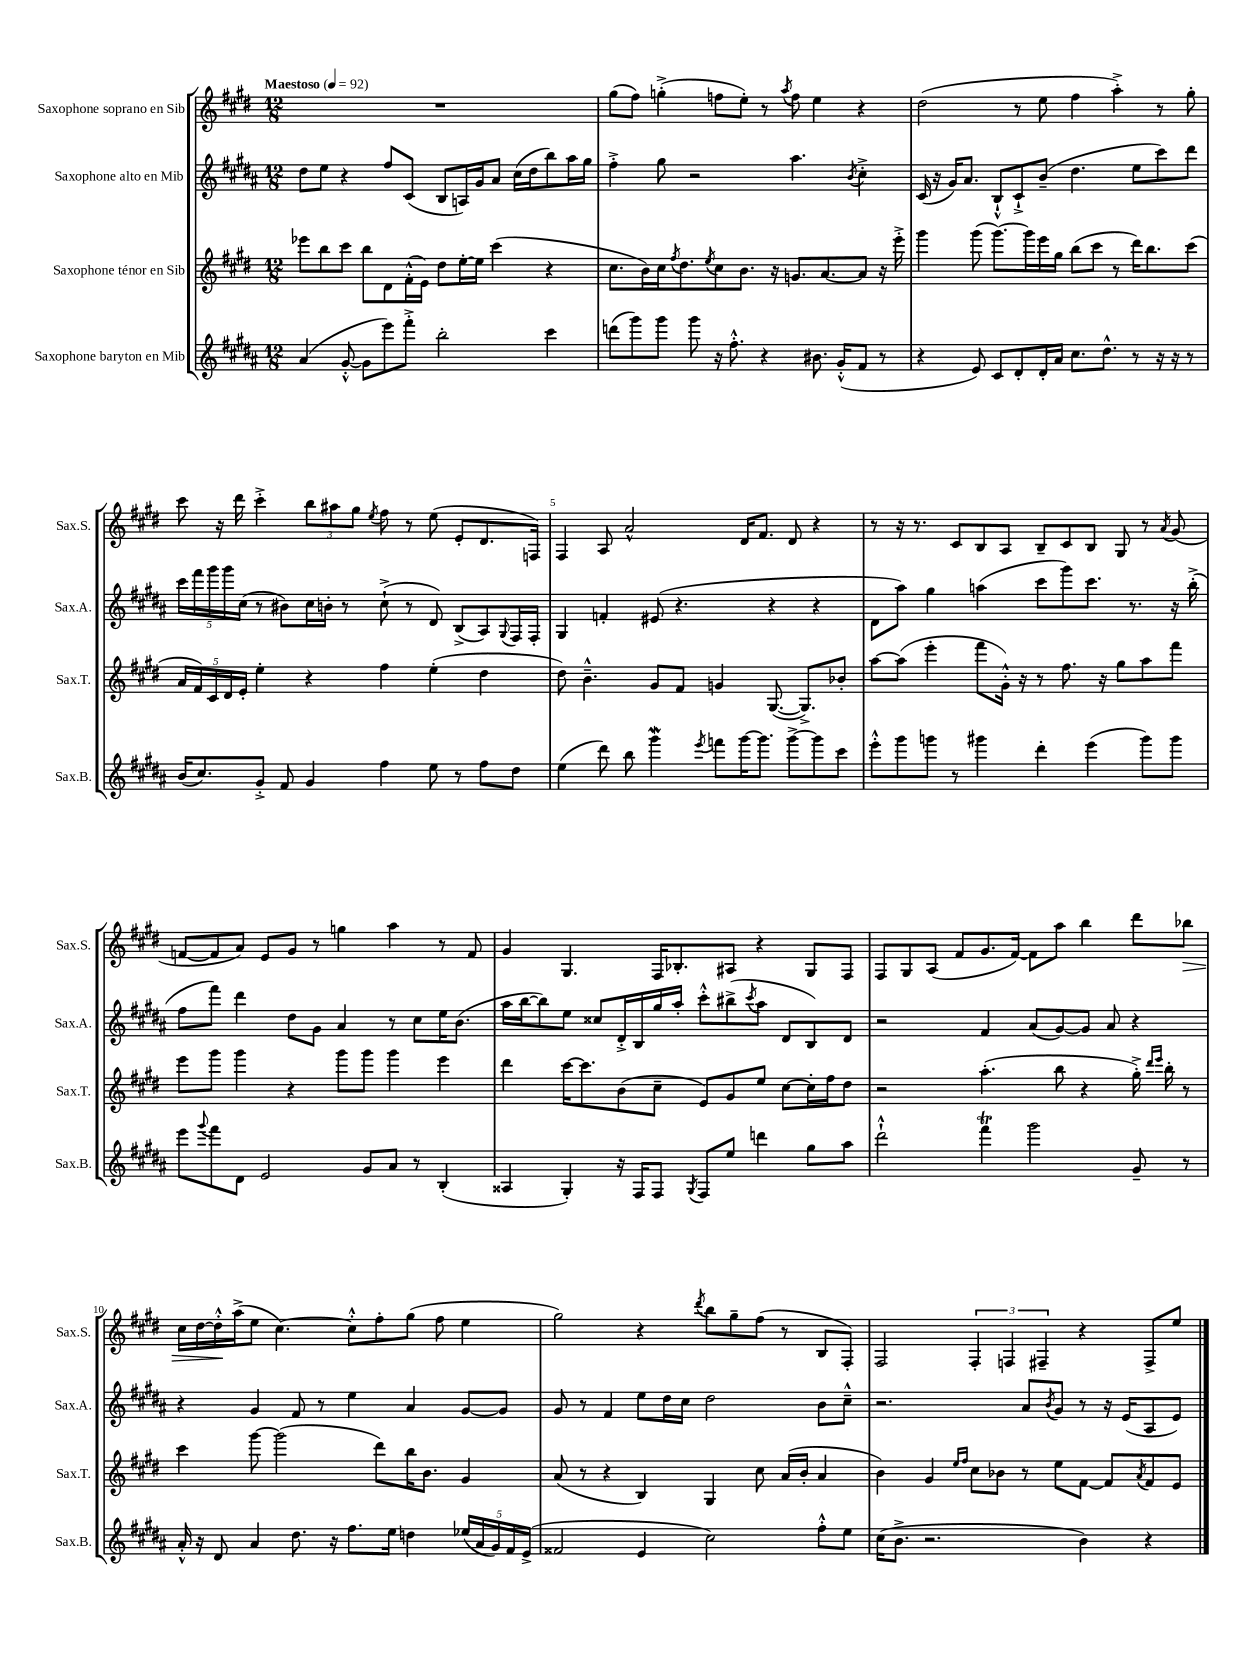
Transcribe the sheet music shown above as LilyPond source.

<<
\new StaffGroup <<
\new Staff = "s0" \with { instrumentName = "Saxophone soprano en Sib" shortInstrumentName = "Sax.S." } {
    \clef treble \key e \major \numericTimeSignature \time 12/8 \tempo "Maestoso" 4 = 92
    R1. |
    gis''8( fis''8) g''4-.->( f''8 e''8-.) r8 \acciaccatura { a''8 } f''8 e''4 r4 |
    dis''2( r8 e''8 fis''4 a''4-.->) r8 gis''8-. |
    cis'''8 r16 dis'''16 cis'''4-.-> \tuplet 3/2 { b''8 ais''8 gis''8 } \acciaccatura { e''8 } fis''8 r8 e''8( e'8-. dis'8. f16) |
    fis4 a8 a'2-^ dis'16 fis'8. dis'8 r4 |
    r8 r16 r8. cis'8 b8 a8 b8-- cis'8 b8 gis8 r8 \acciaccatura { a'8 } gis'8( |
    f'8~ f'8 a'8) e'8 gis'8 r8 g''4 a''4 r8 f'8 |
    gis'4 gis4. fis16 bes8.-. ais8 r4 gis8 fis8 |
    fis8 gis8 a8( fis'8 gis'8. fis'16~) fis'8 a''8 b''4 dis'''8 bes''8\> |
    cis''16 dis''16~ dis''16-.-^\! a''16->( e''8 cis''4.~) cis''8-.-^ fis''8-. gis''8( fis''8 e''4 |
    gis''2) r4 \acciaccatura { dis'''8 } b''8 gis''8-- fis''8( r8 b8 fis8-.) |
    fis2 \tuplet 3/2 { fis4-. f4 fis4-- } r4 fis8-> e''8 \bar "|." |
}
\new Staff = "s1" \with { instrumentName = "Saxophone alto en Mib" shortInstrumentName = "Sax.A." } {
    \clef treble \key b \major \numericTimeSignature \time 12/8
    dis''8 e''8 r4 fis''8 cis'8( b8 a16) gis'16 ais'8 cis''16( dis''16 b''8) ais''16 gis''16 |
    fis''4-.-> gis''8 r2 ais''4. \acciaccatura { b'8 } cis''4-.-> |
    cis'16( r16 gis'16) ais'8. b8-!-^ cis'8-!-> b'8--( dis''4. e''8 cis'''8) dis'''8 |
    \tuplet 5/4 { cis'''16 fis'''16 gis'''16 gis'''16 cis''16( } r8 bis'8) cis''16 b'16-. r8 cis''8-!->( r8 dis'8) b8->( ais8) \appoggiatura { gis8 } fis16 fis16-. |
    gis4 f'4-. eis'8( r4. r4 r4 |
    dis'8 ais''8) gis''4 a''4( cis'''8 gis'''8) cis'''8. r8. r16 b''16-.->( |
    fis''8 fis'''8) dis'''4 dis''8 gis'8 ais'4 r8 cis''8 e''16 b'8.( |
    ais''16 b''16~ b''8) e''8 cisis''8 dis'16-.-> b16 gis''16 ais''16-. cis'''8-.-^ bis''8->( \acciaccatura { cis'''8 } ais''8 dis'8 b8) dis'8 |
    r2 fis'4 ais'8( gis'8~) gis'8 ais'8 r4 |
    r4 gis'4 fis'8 r8 e''4 ais'4 gis'8~ gis'8 |
    gis'8 r8 fis'4 e''8 dis''16 cis''16 dis''2 b'8 cis''8---^ |
    r2. ais'8 \acciaccatura { b'8 } gis'8 r8 r16 e'16( ais8 e'8) \bar "|." |
}
\new Staff = "s2" \with { instrumentName = "Saxophone ténor en Sib" shortInstrumentName = "Sax.T." } {
    \clef treble \key e \major \numericTimeSignature \time 12/8
    ees'''8 b''8 cis'''8 b''8 dis'8 fis'16-.-^( e'16) dis''8 e''16~-. e''16 cis'''4( r4 |
    cis''8. b'16) cis''16 \acciaccatura { fis''8 } dis''8. \acciaccatura { e''8 } cis''8 b'8. r16 g'8. a'8.~ a'8 r16 e'''16-.-> |
    gis'''4 gis'''8( gis'''8.~) gis'''16 e'''16 gis''16 b''8( cis'''8 r8 dis'''16) b''8. cis'''8( |
    \tuplet 5/4 { a'16 fis'16) cis'16 dis'16 e'16-. } e''4-. r4 fis''4 e''4-.( dis''4 |
    dis''8) b'4.---^ gis'8 fis'8 g'4 gis8.~( gis8.->) bes'8-. |
    a''8~ a''8( e'''4-. fis'''8 gis'16-.-^) r16 r8 fis''8. r16 gis''8 a''8 fis'''8 |
    e'''8 gis'''8 gis'''4 r4 gis'''8 gis'''8 gis'''4 e'''4 |
    dis'''4 cis'''16~ cis'''8. b'8( cis''8-- e'8) gis'8 e''8 cis''8~ cis''16-. fis''16 dis''8 |
    r2 a''4.-.( b''8 r4 gis''16-.->) \grace { dis'''16 e'''16 } b''16-. r8 |
    cis'''4 gis'''8~ gis'''2( dis'''8) b''16 b'8. gis'4 |
    a'8( r8 r4 b4) gis4 cis''8 a'16( b'16-. a'4 |
    b'4) gis'4 \grace { e''16 fis''16 } cis''8 bes'8 r8 e''8 fis'8~ fis'8 \acciaccatura { a'8 } fis'8 e'8 \bar "|." |
}
\new Staff = "s3" \with { instrumentName = "Saxophone baryton en Mib" shortInstrumentName = "Sax.B." } {
    \clef treble \key b \major \numericTimeSignature \time 12/8
    ais'4( gis'8~-.-^ gis'8 e'''8) fis'''8-.-> b''2-. cis'''4 |
    d'''8( gis'''8) gis'''8 gis'''8 r16 fis''8.-.-^ r4 bis'8. gis'16-.-^( fis'8 r8 |
    r4 e'8) cis'8 dis'8-. dis'16-. ais'16 cis''8. dis''8.-^ r8 r16 r16 r8 |
    b'16( cis''8.) gis'8-.-> fis'8 gis'4 fis''4 e''8 r8 fis''8 dis''8 |
    e''4( dis'''8) b''8 gis'''4\mordent \acciaccatura { e'''8 } f'''8 gis'''16~ gis'''8. gis'''8~-> gis'''8 cis'''8 |
    e'''8-.-^ gis'''8 g'''8 r8 gis'''4 dis'''4-. e'''4( gis'''8) gis'''8 |
    e'''8 \appoggiatura { gis'''8 } fis'''8 dis'8 e'2 gis'8 ais'8 r8 b4-.( |
    aisis4 gis4-.) r16 fis16 fis8 \acciaccatura { gis8 } fis8 e''8 d'''4 gis''8 ais''8 |
    dis'''2-!-^ fis'''4\trill gis'''2 gis'8-- r8 |
    ais'16-.-^ r16 dis'8 ais'4 dis''8. r16 fis''8. e''16 d''4 \tuplet 5/4 { ees''16( ais'16 gis'16) fis'16 e'16->( } |
    fisis'2 e'4 cis''2) fis''8-.-^ e''8 |
    cis''16( b'8.-> r2. b'4) r4 \bar "|." |
}
>>
>>
\layout { \context { \Score \override BarNumber.break-visibility = ##(#f #t #t) barNumberVisibility = #(every-nth-bar-number-visible 5) } }
